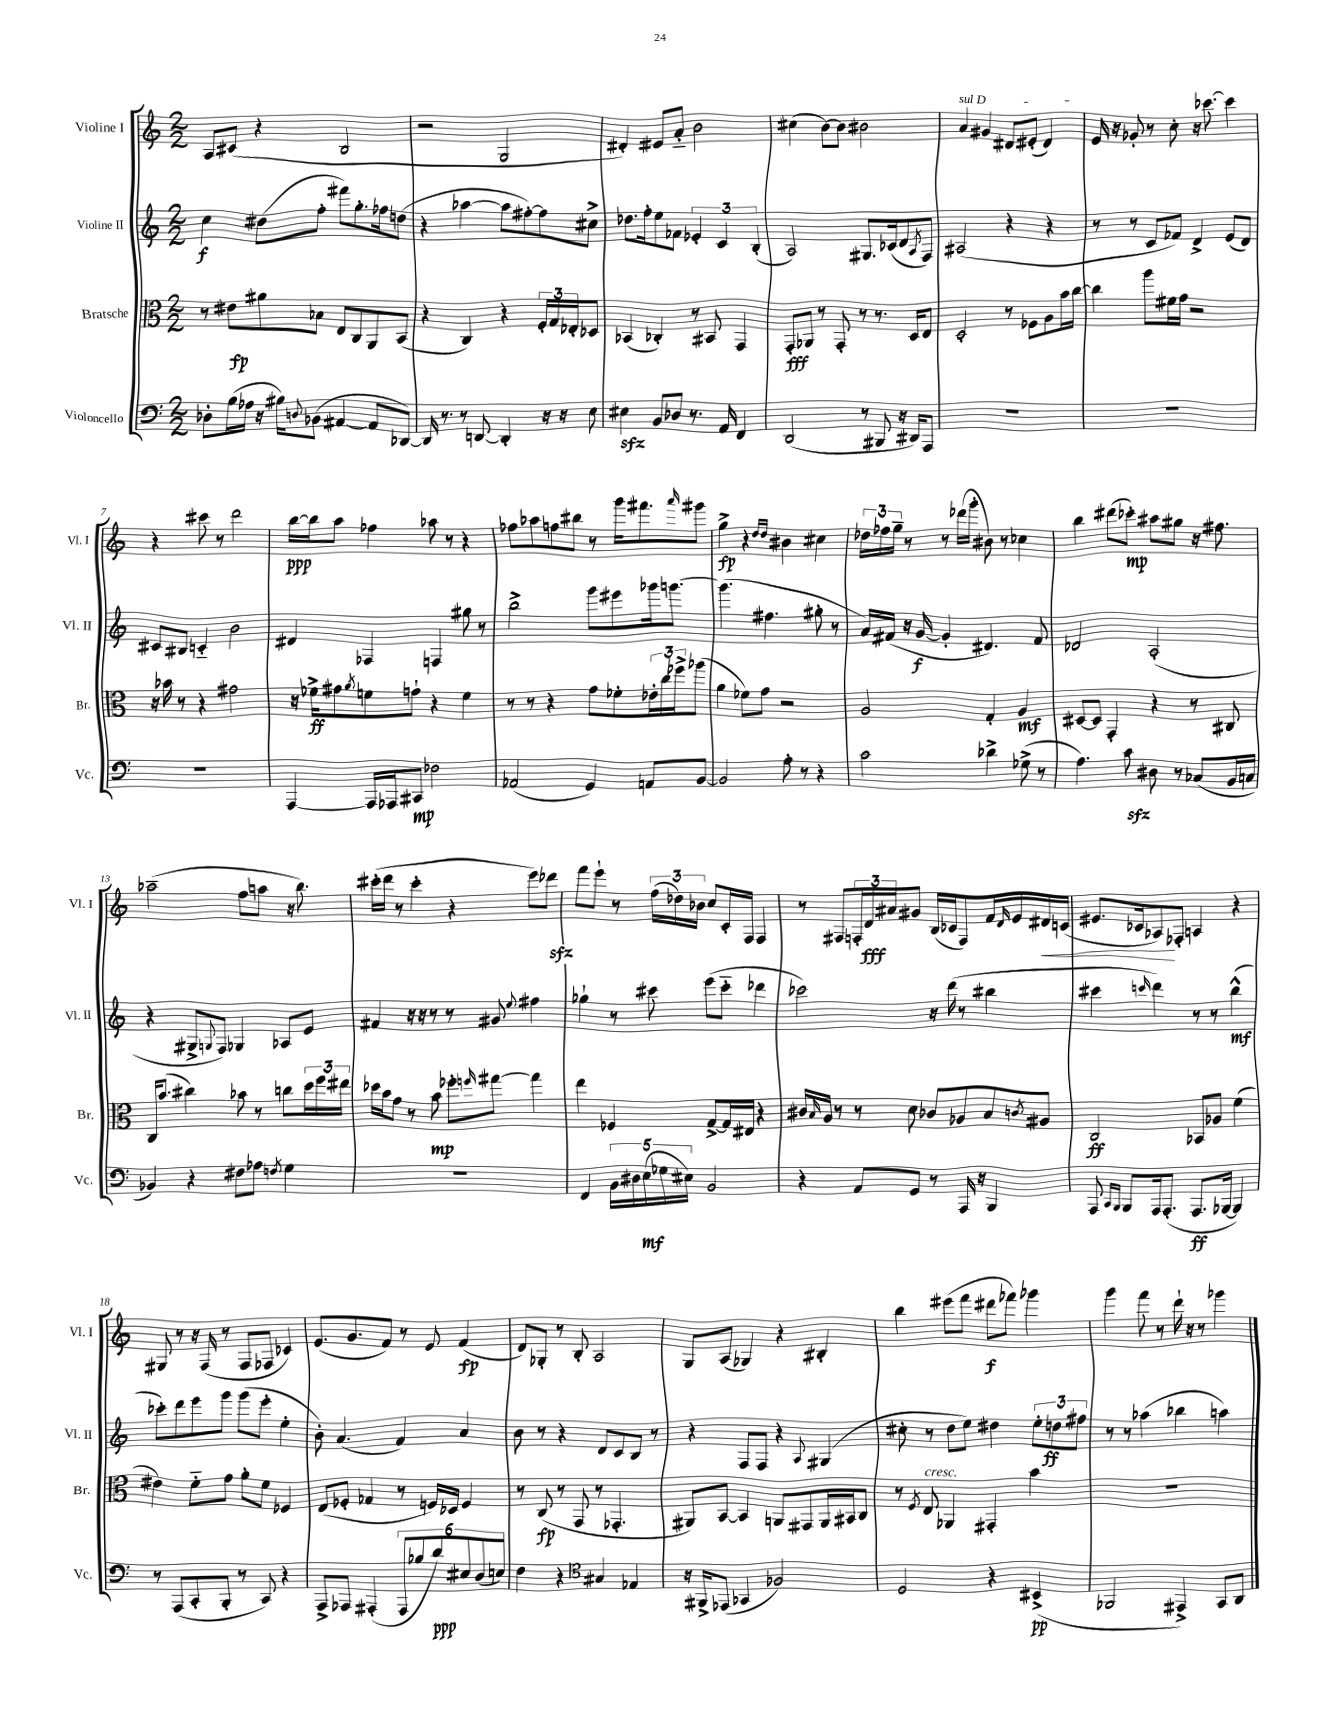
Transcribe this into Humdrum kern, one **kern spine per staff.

**kern	**kern	**kern	**kern
*staff4	*staff3	*staff2	*staff1
*clefF4	*clefC3	*clefG2	*clefG2
*k[]	*k[]	*k[]	*k[]
*M2/2	*M2/2	*M2/2	*M2/2
8D-'	8r	4cc	8A
(16B	8e#	.	(8c#
16A-	.	.	.
16r	8a#	(8dd#	4r
16B#)	.	.	.
8qqD	.	.	.
(8BB-	8B-	8ff'	.
[4AA#	8E	8fff#)	2B
.	8C	8.gg'	.
8AA#]	8AA	.	.
.	.	16ff-	.
[8DD-)	(8BB	(8dd	.
=	=	=	=
16DD-]	4r	4r	2r
8.r	.	.	.
8r	4C)	[4aa-	.
[8DD	.	.	.
4DD']	4r	8aa-]	2G
.	.	[8ff#')	.
16r	24F'	8ff#]	.
.	24G	.	.
16r	.	.	.
.	24E-'	.	.
8E	8D-	8cc#^	.
=	=	=	=
4E#	(4BB-	8.dd-	4d#')
.	.	16ff'	.
8BB	4C-')	8ee	8e#
8D-	.	8f-	8a'~
8.r	8r	6e-'	2b
.	8BB#	.	.
.	.	6c	.
16AA	.	.	.
4FF	4GG	.	.
.	.	(6B'	.
=	=	=	=
(2DD	8GG'	2A)	(4cc#
.	8AA-	.	.
.	8r	.	[8b)
.	8GG'	.	8b]
8r	8r	8.G#	2b#
8BBB#	8.r	.	.
.	.	(16c-	.
16r	.	8d	.
16DD#)	16D	.	.
.	.	8qA	.
8AAA	8E	8F)	.
=	=	=	=
1r	2D'	(2A#	4a
.	.	.	4g#
.	8r	4r	8d#
.	8F-	.	(8e#'
.	8A	4r	4d#)
.	16b	.	.
.	[16cc	.	.
=	=	=	=
1r	4cc]	8r	16e
.	.	.	16r
.	.	8r	8g-'
.	8aa	8c	8r
.	16f#	8f-)	8cc'
.	16g	.	.
.	2r	4d^	16r
.	.	.	[8.ccc-
.	.	(8e	4ccc-]
.	.	8d)	.
=	=	=	=
1r	16r	8c#	4r
.	16b-	.	.
.	8r	8B#	.
.	4r	4c'~	8ccc#
.	.	.	8r
.	2g#	2b	2ddd
=	=	=	=
[4AAA	16r	4d#	[16bb
.	16f-^	.	16bb]
.	8g#	.	8aa
.	8qa	.	.
16AAA]	8f	4F-	4ff-
16AAA-	.	.	.
8CC#	8g`	.	.
2F-	4r	4F	8aa-
.	.	.	8r
.	4f	8gg#	4r
.	.	8r	.
=	=	=	=
(2AA-	8r	2bb^	8ff-
.	8r	.	8aa-
.	4r	.	8ff
.	.	.	8bb#
4GG)	8g	8ggg	8r
.	8f-'	8eee#	16ggg
.	.	.	8.fff#
8AA	24e-'	16ggg-	.
.	24cc	.	.
.	.	[8.ggg	.
.	24ff-^	.	.
.	.	.	16qqaaa
[8BB	(8aa-	.	8ggg#
=	=	=	=
2BB]	4a	(4.ggg]	4gg^
.	8f-)	.	4r
.	8g	4.ff#	.
.	.	.	16qqdd
.	.	.	16qqdd
8A'	2r	.	4b#
8r	.	.	.
4r	.	8gg#'	4cc#
.	.	8r	.
=	=	=	=
2c	2A	16a)	24dd-
.	.	.	24ff-
.	.	(16f#	.
.	.	.	24gg~
.	.	16r	8r
.	.	[16g	.
.	.	4g']	8r
.	.	.	(16ddd-
.	.	.	16ggg'
4d-^	4G'	4.d#)	8b#)
.	.	.	8r
(8G-^	4A	.	4cc-
8r	.	8f#	.
=	=	=	=
4.A)	[8D#	2d-	4bb
.	8D#]	.	.
.	4GG'	.	(8ddd#
8c	.	.	8ccc-')
8D#	4r	(2A'	8aa#
8r	.	.	8gg#
(8C-	8r	.	16r
.	.	.	8.ff#
16BB	8C#	.	.
16C	.	.	.
=	=	=	=
4BB-)	16C	4r	(2aa-~
.	(8.b	.	.
4r	4cc#)	8G#^	.
.	.	8qqG	.
.	.	8F)	.
8F#	8b-	4G-	8ff
8A-	8r	.	8aa
8qF	.	.	.
4G	8cc	8A-	16r
.	.	.	8.bb)
.	24dd	8e	.
.	24ff	.	.
.	24ee#	.	.
=	=	=	=
1r	16dd-	4f#	(16ccc#'
.	16b	.	16ddd
.	8g	.	8r
.	8r	16r	4ccc#'
.	.	16r	.
.	8b	8r	.
.	8ff-'	8r	4r
.	16qqff	.	.
.	[8gg#	8g#	.
.	.	8qqee	.
.	4gg#]	4ff#	8eee)
.	.	.	8ddd-
=	=	=	=
4FF	4ee	4gg-`	8fff
.	.	.	8eee`
20BB	4F-	8r	8r
20D#	.	.	.
(20E	.	.	.
.	.	8ccc#	(24ff
20G-	.	.	.
.	.	.	24dd-)
20E#)	.	.	.
.	.	.	24b-
2BB	[8G^	(8eee	8cc
.	16G]	8ccc#'~	16c'
.	16E#	.	16F
.	4r	4ddd-	4F
=	=	=	=
4r	16c#	2ccc-)	8r
.	16qqB	.	.
.	16A	.	.
.	8r	.	8F#
8AA	8r	.	24F'
.	.	.	24d
.	.	.	24a#
8GG	8d	.	8g#
8r	8c-	16r	(16B
.	.	(16ddd	16c-
16AAA	8A-	8r	8F)
16r	.	.	.
4BBB	8B	4bb#	16f
.	.	.	16qqd
.	.	.	16e
.	8qc	.	.
.	8A#	.	16d#
.	.	.	(16c
=	=	=	=
8AAA	2C	4ccc#	8.e#
16qqCC	.	.	.
16qqBBB	.	.	.
8BBB	.	.	.
.	.	.	16c-
.	.	16qqccc	.
16AAA	.	4ddd)	8A-)
(8.AAA'	.	.	.
.	.	.	8F-'
8.AAA	8BB-	8r	4A
.	8A-	8r	.
[16BBB-	.	.	.
4BBB-])	(4f	(4bb^^	4r
=	=	=	=
8r	4e#)	8ccc-')	8G#
(8AAA	.	8ddd	8r
8CC'	8f'~	8eee	16r
.	.	.	(16F
8BBB'	8g	8ggg	8r
8r	8a'	(8ggg	8F
8CC)	8f	8eee'	8F-
4r	4F-	4ee'	4c-)
=	=	=	=
8AAA^	(8E	8b')	(8.e
8AAA-	8F-'	(4.a	.
.	.	.	8.g
(4AAA#'	4G-	.	.
.	.	.	8f)
12AAA#	8r	4f)	8r
12B-	.	.	.
.	16F)	.	8e
12d)	.	.	.
.	16D-	.	.
12E#	4F	4a	(4f
(12D	.	.	.
12E)	.	.	.
=	=	=	=
4F	8r	8b	8d)
.	(8C	8r	8G-'
4r	8r	4r	8r
.	8GG	.	8B'
*clefC4	*	*	*
4G#	8r	8d	2A
.	4.GG-'	8c	.
4E-	.	8B	.
.	.	8r	.
=	=	=	=
16r	8AA#)	4r	8G
16FF#^	.	.	.
(8EE-	[8BB	.	(8A
4GG-	4BB]	8F	4G-)
.	.	8F	.
2F-)	8AA	4r	4r
.	8GG#	.	.
.	.	8qqA	.
.	16AA	(4G#	4B#'
.	16BB#	.	.
.	8C	.	.
=	=	=	=
2D	8r	8cc#'	4bb
.	8qF	.	.
.	8E	8r	.
.	4AA-	8dd	(8eee#
.	.	8ee)	8fff
4r	4GG#'	4dd#	8ddd#
.	.	.	8fff-)
(4BB#^	4b	12ee'	4ggg-
.	.	12dd	.
.	.	12ff#	.
=	=	=	=
2FF-	1r	8r	4ggg
.	.	8r	.
.	.	(4aa-	8fff
.	.	.	8r
4EE#^)	.	4bb-	16ddd`
.	.	.	16r
.	.	.	8r
8GG	.	4aa)	4ggg-
8AA	.	.	.
==	==	==	==
*-	*-	*-	*-
